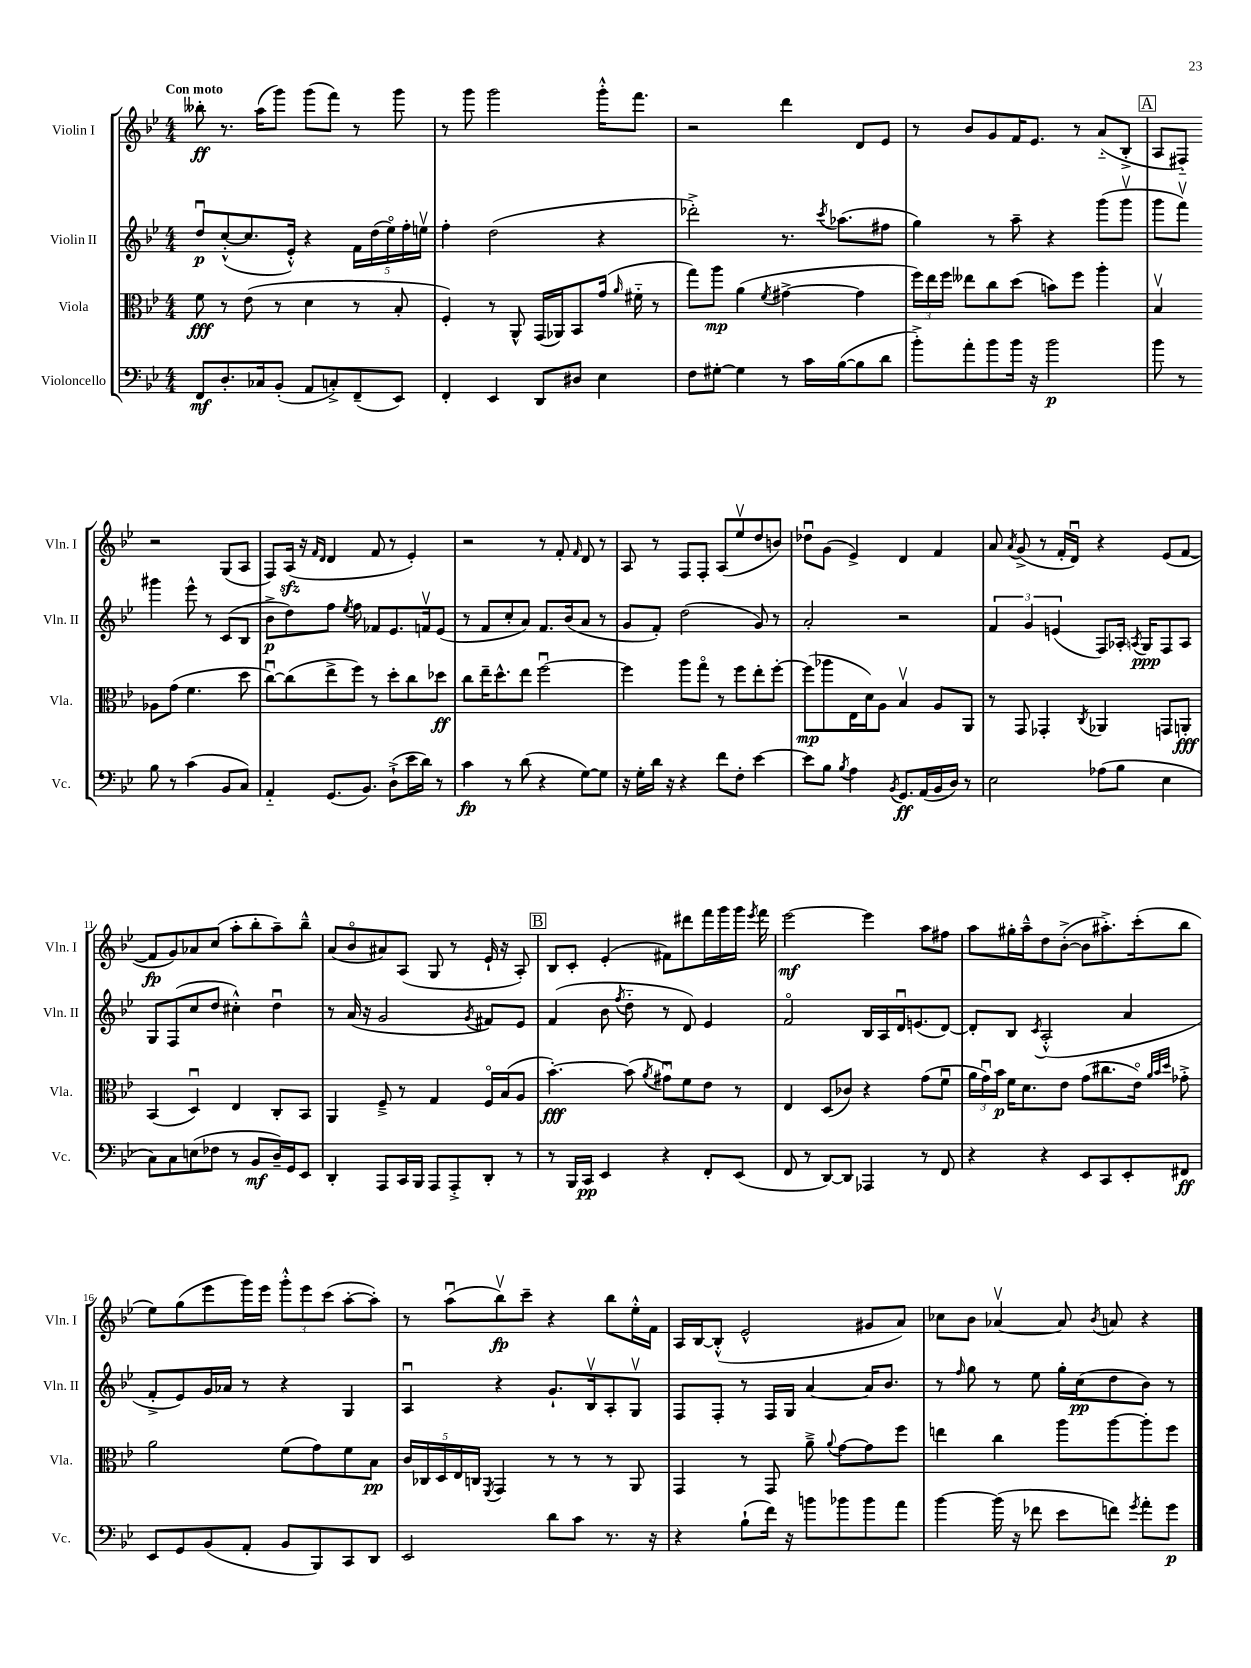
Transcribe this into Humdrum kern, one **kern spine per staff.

**kern	**kern	**kern	**kern
*staff4	*staff3	*staff2	*staff1
*clefF4	*clefC3	*clefG2	*clefG2
*k[b-e-]	*k[b-e-]	*k[b-e-]	*k[b-e-]
*M4/4	*M4/4	*M4/4	*M4/4
8FF/L	8f\	8ddu/L	8bb--'\
8.D'/	8r	([8cc'^^/	8.r
.	(8e-\	8.cc/]	.
16C-/k	.	.	(16aa\LK
(8BB-'/J	8r	.	8ggg\J)
.	.	16e-'^^/Jk)	.
8AA/L	4d\	4r	(8ggg\L
8C'^/)	.	.	8fff\J)
(8FF~/	8r	20f\LL	8r
.	.	(20dd\	.
.	.	20ee-o\)	.
8EE-/J)	8B-'/	.	8ggg\
.	.	20ff'\	.
.	.	20eev\JJ	.
=	=	=	=
4FF'/	4F'/)	4ff'\	8r
.	.	.	8ggg\
4EE-/	8r	(2dd\	2ggg\
.	8AA^^/	.	.
8DD/L	(16GG/LL	.	.
.	16AA-/J)	.	.
8D#/J	8BB-/	.	.
4E-\	(16g/Jk	4r	16ggg'^^\LK
.	16qqa/	.	.
.	16f#'~\	.	8.fff\J
.	8r	.	.
=	=	=	=
8F\L	8gg\L)	2ddd-'^\)	2r
[8G#'\J	8aa\J	.	.
4G#\]	(4a\	.	.
.	8qf/	.	.
8r	[4g#^\	8.r	4ddd\
16c\LL	.	.	.
.	.	8qccc/	.
([16B-\J	.	(8.aa-\L	.
8B-\]	4g#\]	.	8d/L
8d\J	.	8ff#\J	8e-/J
=	=	=	=
8b-'^\L)	24ff\LL)	4gg\)	8r
.	24ee-\	.	.
.	24ff\JJ	.	.
8a'\	8ee--\L	.	8b-/L
8b-\	8cc\	8r	8g/
16b-\Jk	(8dd\J	8aa~\	16f/K
16r	.	.	8.e-/J
2b-\	8b\L)	4r	.
.	8ff\J	.	8r
.	4aa'\	(8ggg\L	(8a'~/L
.	.	8gggv\J	8B-'^/J
=	=	=	=
8b-\	4B-v/	8ggg\L	8A/L
8r	.	8fffv\J)	8F#'~/J)
8B-\	8A-\L	4ggg#\	2r
8r	(8g\J	.	.
(4c\	4.f\	8eee-^^\	.
.	.	8r	.
8BB-/L	.	(8c/L	(8G/L
8C/J)	8dd\	8B-/J	8A/J
=	=	=	=
4AA'~/	[8ccu\L)	8b-^\L	8F/L)
.	(8cc\]	8dd\)	(16A/Jk
.	.	.	16r
.	.	.	16qqf/LL
.	.	.	16qqd/JJ
(8.GG/L	8ee-^\	8ff\J	4d/
.	.	8qee-/	.
.	8ff\J)	8ff\	.
8.BB-/J)	.	.	.
.	8r	8f-/L	8f/
(8D`^\L	8dd'\L	8.e-/	8r
16e-\L	8cc\	.	4e-'/)
16d\JJ)	.	16fv/k	.
8r	8dd-\J	(8e-/J	.
=	=	=	=
4c\	8cc\L	8r	2r
.	16ee-~\K	8f/L	.
.	8.dd^^\	.	.
8r	.	8cc'/	.
(8d\	8ee-\J	8a/J)	.
4r	[2ffu\	8.f/L	8r
.	.	.	8f'/
.	.	(16b-/k	.
.	.	.	16qqf/
[8G\L)	.	8a/J	8d/
8G\]J	.	8r	8r
=	=	=	=
16r	4ff\]	8g/L	8A/
16G'\LL	.	.	.
16d\JJ	.	8f'/J)	8r
16r	.	.	.
4r	8aa\L	(2dd\	8F/L
.	8ggo\J	.	8F'/J
8f\L	8r	.	(8A/L
8F'\J	8ff\L	.	8ee-v/
[4e-\	8ee-'\	8g/)	8dd/
.	[8ff'\J	8r	8b/J)
=	=	=	=
8e-\]L	(8ff\]L	2a'/	8dd-u\L
8B-\J	8aa-\	.	(8g\J
8qB-/	.	.	.
4A\	16E-\L	.	4e-^/)
.	16d\J)	.	.
.	8A\J	.	.
8qBB-/	.	.	.
8.GG/L	4B-v/	2r	4d/
(16AA/L	.	.	.
16BB-/	8A/L	.	4f/
16D/JJ)	.	.	.
8r	8AA/J	.	.
=	=	=	=
2E-\	8r	6f/	8a/
.	.	.	8qa/
.	8GG/	.	(8g^/
.	.	6g/	.
.	4GG-'/	.	8r
.	.	(6e/	.
.	.	.	16f'/LL
.	.	.	16du/JJ)
.	8qC/	.	.
(8A-\L	4AA-/	8F/L)	4r
8B-\J	.	16A-'/Jk	.
.	.	8qA/	.
.	.	16G/LK	.
4E-\	8GG/L	8F/	(8e-/L
.	8AA'/J	8A/J	[8f/J
=	=	=	=
8C\L)	(4BB-/	8G/L	8f/]L
8C\	.	(8F/	8g/)
(8E\	4Du/)	8cc/	8a-/
8F-\J	.	8dd/J	(8cc/J
8r	4E-/	4cc#'^^\)	8aa'\L
8BB-/L	.	.	8bb-'\
16D~/L)	8C'/L	4ddu\	8aa~\)
16GG/J	.	.	.
8EE-/J	8BB-/J	.	8bb-~^^\J
=	=	=	=
4DD'/	4AA/	8r	(8a/L
.	.	(16a/	8b-o/
.	.	16r	.
8AAA/L	8F~^/	2g/	8a#/)
16CC/L	8r	.	(8A/J
16BBB-/JJ	.	.	.
8AAA/L	4G/	.	8G/
8AAA'^/	.	.	8r
.	.	8qg/	.
8DD'/J	16Fo/LL	8f#/L)	16e-`/
.	(16B-/J	.	16r
8r	8A/J	8e-/J	8A'/)
=	=	=	=
8r	[4.b-'\)	(4f/	8B-/L
16BBB-/LL	.	.	8c'/J
16CC/JJ	.	.	.
4EE-/	.	8b-\	(4e-'/
.	.	8qff/	.
.	(8b-\]	8dd'~\	.
.	8qa/	.	.
4r	8g#u\L)	8r	8f#\L)
.	8f\	8d/)	8ddd#\
8FF'/L	8e-\J	4e-/	16fff\L
.	.	.	16ggg\
(8EE-/J	8r	.	16ggg\JJ
.	.	.	8qeee-/
.	.	.	16fff\
=	=	=	=
8FF/	4E-/	2fo/	[2eee-\
8r	.	.	.
[8DD/L)	(8D/L	.	.
8DD/]J	8c-/J)	.	.
4AAA-/	4r	16B-/LL	4eee-\]
.	.	16A/	.
.	.	16du/J	.
.	.	(8.e/	.
8r	(8g\L	.	8aa\L
8FF/	8fu\J	[8d/J)	8ff#\J
=	=	=	=
4r	24a\LL	8d'/]L	8aa\L
.	24gu\)	.	.
.	24b-\JJ	.	.
.	16f\LK	8B-/J	16gg#'\L
.	8.d\	.	16aa~^^\J
.	.	8qc/	.
4r	.	(2A'^^/	8dd\
.	8e-\J	.	([8b-'^\J
8EE-/L	(8g\L	.	8b-\]L
8CC/	8.cc#\	.	8.aa#'^\)
8EE-'/	.	4a/	.
.	16e-o\Jk)	.	(16ccc'\k
.	32qqa/LLL	.	.
.	32qqb-/	.	.
.	32qqdd/JJJ	.	.
8FF#/J	8g-'^\	.	8bb-\J
=	=	=	=
8EE-/L	2a\	8f'^/L	8ee-\L)
8GG/	.	8e-/)	(8gg\
(8BB-/	.	16g/L	8eee-\
.	.	16a-/JJ	.
8AA'/J	.	8r	16ggg\L)
.	.	.	16eee-\JJ
8BB-/L	(8f\L	4r	12ggg'^^\L
.	.	.	12eee-\
8BBB-/)	8g\)	.	.
.	.	.	(12ccc\J
8CC/	8f\	4G/	[8aa'\L
8DD/J	8B-\J	.	8aa'\]J)
=	=	=	=
2EE-/	20c/LL	4Au/	8r
.	20C-/	.	.
.	20D/	.	.
.	.	.	(8aau\L
.	20E-/	.	.
.	20C/JJ	.	.
.	8qFF/	.	.
.	4GG/	4r	8bb-v\)
.	.	.	8ccc~\J
8d\L	8r	8.g`/L	4r
8c\J	8r	.	.
.	.	16B-v/k	.
8.r	8r	8A'/	8bb-\L
.	8AA/	8Gv/J	16ee-'^^\L
16r	.	.	16f\JJ
=	=	=	=
4r	4GG/	8F/L	16A/LL
.	.	.	[16B-/J
.	.	8F'/J	(8B-'^^/]J
(8B-`\L	8r	8r	2e-^^/
16f\Jk)	8GG/	16F/LL	.
16r	.	16G/JJ	.
8b\L	8a~^\	[4a/	.
.	8qqa/	.	.
8b-\	[8g\L	.	.
8b-\	8g\]	16a/]LK	8g#/L
.	.	8.b-/J	.
8a\J	8ff\J	.	8a/J)
=	=	=	=
[4b-\	4ee\	8r	8cc-\L
.	.	16qqff/	.
.	.	8gg\	8b-\J
(16b-\]	4cc\	8r	[4a-v/
16r	.	.	.
8f-\	.	8ee-\	.
8e-\L	8aa\L	16gg'\LL	8a-/]
.	.	(16cc\J	.
.	.	.	8qb-/
8f\J)	[8aa\	8dd\	8a/
8qg/	.	.	.
8a'\L	8aa'\]	8b-\J)	4r
8g\J	8ff\J	8r	.
==	==	==	==
*-	*-	*-	*-
